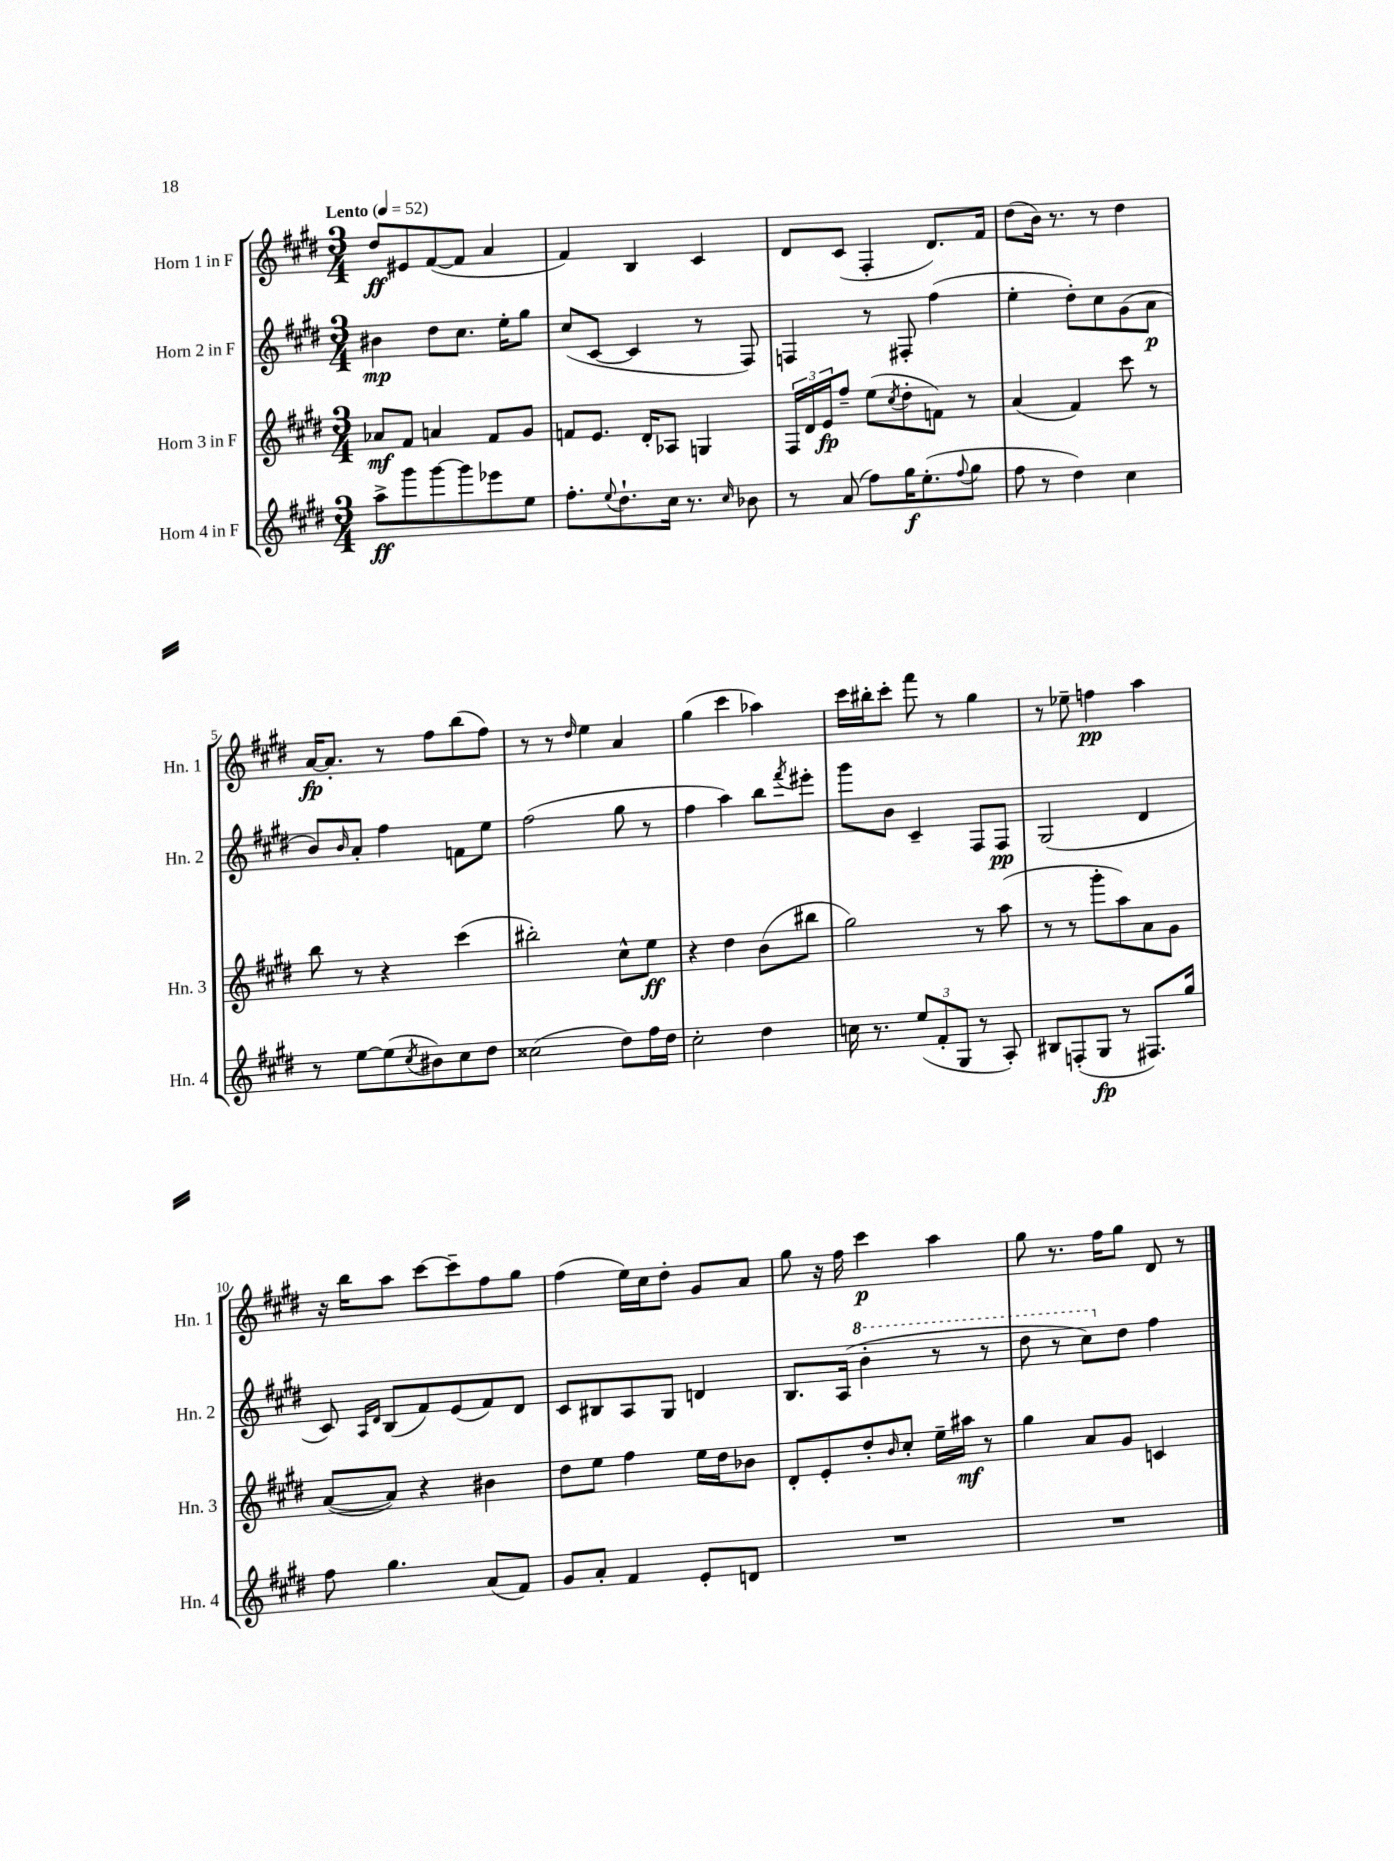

**kern	**dynam	**kern	**dynam	**kern	**dynam	**kern	**dynam
*part4	*part4	*part3	*part3	*part2	*part2	*part1	*part1
*staff4	*staff4	*staff3	*staff3	*staff2	*staff2	*staff1	*staff1
*I"Horn 4 in F	*	*I"Horn 3 in F	*	*I"Horn 2 in F	*	*I"Horn 1 in F	*
*I'Hn. 4	*	*I'Hn. 3	*	*I'Hn. 2	*	*I'Hn. 1	*
*clefG2	*	*clefG2	*	*clefG2	*	*clefG2	*
*k[f#c#g#d#]	*	*k[f#c#g#d#]	*	*k[f#c#g#d#]	*	*k[f#c#g#d#]	*
*M3/4	*	*M3/4	*	*M3/4	*	*M3/4	*
*MM52	*	*MM52	*	*MM52	*	*MM52	*
=1	=1	=1	=1	=1	=1	=1	=1
!	!	!	!	!	!	!LO:TX:a:B:t=Lento	!
8aa^\L	ff	8a-X/L	mf	4b#X\	mp	8dd#/L	ff
8ggg#\	.	8f#/J	.	.	.	8e#X/	.
[8ggg#\	.	4an/	.	8dd#\L	.	([8f#/	.
8ggg#\]	.	.	.	8.cc#\J	.	8f#/J]	.
8eee-X\	.	8f#/L	.	.	.	4a/	.
.	.	.	.	16ee'\KL	.	.	.
8ee\J	.	8g#/J	.	8gg#\J	.	.	.
=2	=2	=2	=2	=2	=2	=2	=2
8.ff#'\L	.	8fn/L	.	(8cc#/L	.	4f#/)	.
.	.	8.e/J	.	[8c#/J	.	.	.
8qqee/	.	.	.	.	.	.	.
8.dd#`\	.	.	.	.	.	.	.
.	.	.	.	4c#/]	.	4B/	.
.	.	16d#'/KL	.	.	.	.	.
16cc#\Jk	.	8A-X/J	.	.	.	.	.
8.r	.	.	.	.	.	.	.
.	.	4Gn/	.	8r	.	4c#/	.
16qqcc#/	.	.	.	.	.	.	.
8b-X\	.	.	.	8F#/)	.	.	.
=3	=3	=3	=3	=3	=3	=3	=3
8r	.	24F#/LL	.	4Fn/	.	8d#/L	.
.	.	24d#/	.	.	.	.	.
.	.	24e/J	fp	.	.	.	.
(8a/	.	8ff#~/J	.	.	.	(8c#/J	.
8ff#\L)	.	(8ee\L	.	8r	.	4F#'/	.
.	.	8qcc#/	.	.	.	.	.
16gg#\K	f	8dd#'\	.	8F#X'/	.	.	.
(8.ee'\	.	.	.	.	.	.	.
.	.	8fn\J)	.	(4ff#\	.	8.d#/L)	.
8qqff#/	.	.	.	.	.	.	.
8gg#\J	.	8r	.	.	.	.	.
.	.	.	.	.	.	16f#/Jk	.
=4	=4	=4	=4	=4	=4	=4	=4
8ff#\	.	(4a/	.	4ee'\	.	(8dd#\L	.
8r	.	.	.	.	.	16b\Jk)	.
.	.	.	.	.	.	8.r	.
4dd#\)	.	4f#/)	.	8dd#'\L)	.	.	.
.	.	.	.	8cc#\	.	8r	.
4cc#\	.	8ccc#\	.	(8g#\	.	4dd#\	.
.	.	8r	.	8a\J	p	.	.
!!LO:LB:g=z
=5	=5	=5	=5	=5	=5	=5	=5
8r	.	8bb\	.	8b/L)	.	[16a/KL	fp
.	.	.	.	.	.	8.a'/J]	.
.	.	.	.	16qqb/	.	.	.
[8ee\L	.	8r	.	8a'/J	.	.	.
(8ee\]	.	4r	.	4ff#\	.	8r	.
8qcc#/	.	.	.	.	.	.	.
8b#X\)	.	.	.	.	.	8ff#\L	.
8cc#\	.	(4ccc#\	.	8fn\L	.	(8bb\	.
8dd#\J	.	.	.	8ee\J	.	8ff#\J)	.
=6	=6	=6	=6	=6	=6	=6	=6
(2cc##X\	.	2bb#X'\)	.	(2ff#\	.	8r	.
.	.	.	.	.	.	8r	.
.	.	.	.	.	.	16qqdd#/	.
.	.	.	.	.	.	4ee\	.
8dd#\L)	.	8cc#^^\L	.	8gg#\	.	4a/	.
16ff#\L	.	8ee\J	ff	8r	.	.	.
16dd#\JJ	.	.	.	.	.	.	.
=7	=7	=7	=7	=7	=7	=7	=7
2cc#'\	.	4r	.	4ff#\	.	(4gg#\	.
.	.	4dd#\	.	4aa\)	.	4ccc#\	.
4dd#\	.	(8b\L	.	8bb\L	.	4aa-X\)	.
.	.	.	.	8qfff#/	.	.	.
.	.	8bb#X\J	.	8eee#X'\J	.	.	.
=8	=8	=8	=8	=8	=8	=8	=8
16ccn\	.	2gg#\)	.	8ggg#\L	.	16ccc#\LL	.
8.r	.	.	.	.	.	16bb#X'\J	.
.	.	.	.	8b\J	.	8ccc#'\J	.
(12ee/L	.	.	.	4c#~/	.	8fff#\	.
12f#'/	.	.	.	.	.	.	.
.	.	.	.	.	.	8r	.
12G#/J	.	.	.	.	.	.	.
8r	.	8r	.	8F#/L	.	4gg#\	.
8A'/)	.	(8aa\	.	8F#/J	pp	.	.
=9	=9	=9	=9	=9	=9	=9	=9
8B#X/L	.	8r	.	(2G#/	.	8r	.
(8Fn'/	.	8r	.	.	.	8ee-X~\	.
8G#/J	fp	8ggg#'\L	.	.	.	4ffn\	pp
8r	.	8aa\)	.	.	.	.	.
8.F#X/L)	.	8a\	.	4d#/	.	4aa\	.
.	.	8g#\J	.	.	.	.	.
16gg#/Jk	.	.	.	.	.	.	.
!!LO:LB:g=z
=10	=10	=10	=10	=10	=10	=10	=10
8ff#\	.	([8a/L	.	8c#/)	.	16r	.
.	.	.	.	.	.	16bb\KL	.
.	.	.	.	16qqA/LL	.	.	.
.	.	.	.	16qqd#/JJ	.	.	.
4.gg#\	.	8a/J])	.	(8B/L	.	8aa\J	.
.	.	4r	.	8f#/)	.	[8ccc#\L	.
.	.	.	.	(8e/	.	8ccc#~\]	.
(8a/L	.	4b#X\	.	8f#/)	.	8ff#\	.
8f#/J)	.	.	.	8d#/J	.	8gg#\J	.
=11	=11	=11	=11	=11	=11	=11	=11
8g#/L	.	8dd#\L	.	8c#/L	.	(4ff#\	.
8a'/J	.	8ee\J	.	8B#X/	.	.	.
4f#/	.	4ff#\	.	8A/	.	16ee\LL)	.
.	.	.	.	.	.	16cc#\J	.
.	.	.	.	8G#/J	.	8dd#'\J	.
8e'/L	.	16ee\LL	.	4dn/	.	8g#/L	.
.	.	16dd#\J	.	.	.	.	.
8dn/J	.	8b-X\J	.	.	.	8a/J	.
=12	=12	=12	=12	=12	=12	=12	=12
2.r	.	8d#'/L	.	8.B/L	.	8gg#\	.
.	.	8e'/	.	.	.	16r	.
.	.	.	.	(16A/Jk	.	16ff#\	.
*	*	*	*	*8va	*	*	*
.	.	8dd#'/	.	4bb'\	.	4ccc#\	p
.	.	16qqb/	.	.	.	.	.
.	.	8cc#'/J	.	.	.	.	.
.	.	16ee~\LL	.	8r	.	4aa\	.
.	.	16aa#X\JJ	mf	.	.	.	.
.	.	8r	.	8r	.	.	.
=13	=13	=13	=13	=13	=13	=13	=13
2.r	.	4gg#\	.	8ddd#\	.	8gg#\	.
.	.	.	.	8r	.	8.r	.
.	.	8a/L	.	8ccc#\L)	.	.	.
.	.	.	.	.	.	16ff#\KL	.
*	*	*	*	*X8va	*	*	*
.	.	8g#/J	.	8dd#\J	.	8gg#\J	.
.	.	4cn/	.	4ff#\	.	8d#/	.
.	.	.	.	.	.	8r	.
==	==	==	==	==	==	==	==
*-	*-	*-	*-	*-	*-	*-	*-
